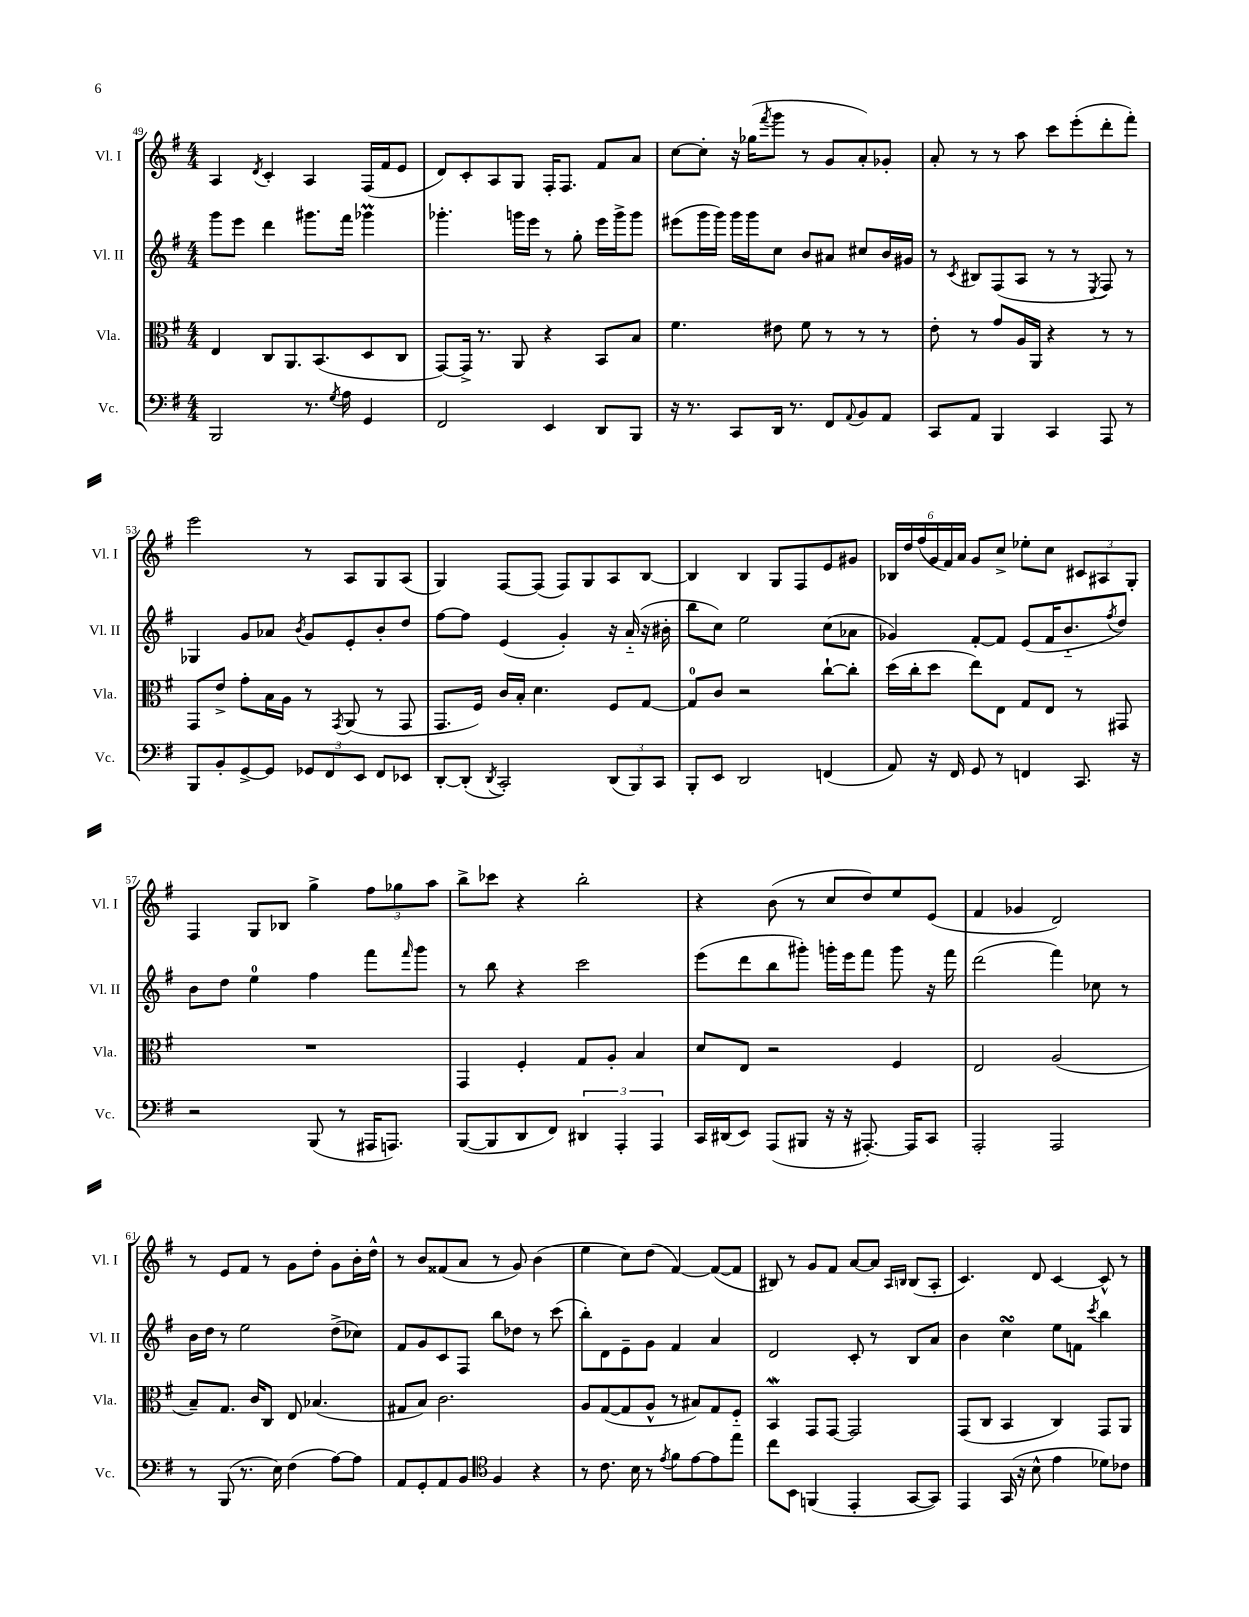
<<
\new StaffGroup <<
\new Staff = "s0" \with { instrumentName = "Vl. I" shortInstrumentName = "Vl. I" } {
    \clef treble \key g \major \numericTimeSignature \time 4/4
    a4 \acciaccatura { d'8 } c'4-. a4 fis16( fis'16 e'8 |
    d'8) c'8-. a8 g8 fis16-. fis8. fis'8 a'8 |
    c''8~ c''8-. r16 ges''16( \acciaccatura { fis'''8 } g'''8 r8 g'8 a'8-.) ges'8-. |
    a'8-. r8 r8 a''8 c'''8 e'''8-.( d'''8-. fis'''8-.) |
    e'''2 r8 a8 g8 a8( |
    g4) fis8~ fis8( fis8) g8 a8 b8~ |
    b4 b4 g8 fis8 e'8 gis'8 |
    \tuplet 6/4 { bes16 d''16 fis''16( g'16 fis'16) a'16 } g'8 c''8-> ees''8-. c''8 \tuplet 3/2 { cis'8 ais8 g8-. } |
    fis4 g8 bes8 g''4-> \tuplet 3/2 { fis''8 ges''8 a''8 } |
    b''8-> ces'''8 r4 b''2-. |
    r4 b'8( r8 c''8 d''8) e''8 e'8( |
    fis'4 ges'4 d'2) |
    r8 e'8 fis'8 r8 g'8 d''8-. g'8 b'16-. d''16-^ |
    r8 b'8 fisis'8( a'8 r8 g'8) b'4( |
    e''4 c''8) d''8( fis'4~) fis'8~( fis'8 |
    bis8) r8 g'8 fis'8 a'8~ a'8 \grace { a16 b16 } b8( a8-. |
    c'4.) d'8 c'4~ c'8-^ r8 \bar "|." |
}
\new Staff = "s1" \with { instrumentName = "Vl. II" shortInstrumentName = "Vl. II" } {
    \clef treble \key g \major \numericTimeSignature \time 4/4
    g'''8 e'''8 d'''4 gis'''8. fis'''16 ges'''4\prall |
    ges'''4.-. g'''16 e'''16 r8 g''8-. e'''16 g'''16-> g'''8 |
    eis'''8( g'''16 g'''16) g'''16 g'''16 c''8 b'8 ais'8 cis''8 b'16 gis'16 |
    r8 \acciaccatura { c'8 } bis8 fis8( a8 r8 r8 \acciaccatura { e8 } fis8) r8 |
    ges4 g'8 aes'8 \acciaccatura { b'8 } g'8 e'8-. b'8-. d''8 |
    fis''8~ fis''8 e'4( g'4-.) r16 a'16-_( r16 bis'16-. |
    b''8 c''8) e''2 c''8( aes'8 |
    ges'4) fis'8~-. fis'8 e'8( fis'16 b'8.-_ \acciaccatura { fis''8 } d''8) |
    b'8 d''8 e''4-0 fis''4 fis'''8 \grace { fis'''16 } g'''8 |
    r8 b''8 r4 c'''2 |
    e'''8( d'''8 b''8 gis'''8-.) g'''16-. e'''16 fis'''8 g'''8 r16 fis'''16 |
    d'''2( fis'''4) ces''8 r8 |
    b'16 d''16 r8 e''2 d''8->( ces''8) |
    fis'8 g'8 c'8 fis8 b''8 des''8 r8 c'''8( |
    b''8-.) d'8 e'8-- g'8 fis'4 a'4 |
    d'2 c'8-. r8 b8 a'8 |
    b'4 c''4\turn e''8 f'8 \acciaccatura { c'''8 } b''4 \bar "|." |
}
\new Staff = "s2" \with { instrumentName = "Vla." shortInstrumentName = "Vla." } {
    \clef alto \key g \major \numericTimeSignature \time 4/4
    e4 c8 a,8. b,8.( d8 c8 |
    g,8~) g,16-> r8. a,8 r4 b,8 b8 |
    fis'4. eis'8 fis'8 r8 r8 r8 |
    e'8-. r8 g'8 a16 a,16 r4 r8 r8 |
    g,8 e'8-> g'8-. b16 a16 r8 \acciaccatura { g,8 } a,8( r8 g,8 |
    g,8. fis16) c'16 b16-. d'4. fis8 g8~ |
    g8-0 c'8 r2 c''8~-! c''8-. |
    d''16( c''16-. d''8 e''8) e8 g8 e8 r8 gis,8 |
    R1 |
    g,4 fis4-. g8 a8-. b4 |
    d'8 e8 r2 fis4 |
    e2 a2( |
    b8--) g8. c'16 c8 e8 bes4.( |
    gis8 b8) c'2. |
    a8 g8~( g8 a8-^ r8 bis8) g8 fis8-_ |
    b,4\mordent g,8 g,8~ g,2 |
    g,8( c8 b,4 c4) g,8 a,8 \bar "|." |
}
\new Staff = "s3" \with { instrumentName = "Vc." shortInstrumentName = "Vc." } {
    \clef bass \key g \major \numericTimeSignature \time 4/4
    b,,2 r8. \acciaccatura { g8 } a16 g,4 |
    fis,2 e,4 d,8 b,,8 |
    r16 r8. c,8 d,16 r8. fis,8 \appoggiatura { a,8 } b,8 a,8 |
    c,8 a,8 b,,4 c,4 a,,8 r8 |
    b,,8 b,8-. g,8~-> g,8 \tuplet 3/2 { ges,8 fis,8 e,8 } fis,8 ees,8 |
    d,8~-. d,8-.( \acciaccatura { d,8 } c,2-.) \tuplet 3/2 { d,8( b,,8) c,8 } |
    b,,8-. e,8 d,2 f,4( |
    a,8) r16 fis,16 g,8 r8 f,4 c,8. r16 |
    r2 b,,8( r8 ais,,16 a,,8.) |
    b,,8~( b,,8 d,8 fis,8) \tuplet 3/2 { dis,4 a,,4-. a,,4 } |
    c,16 dis,16( e,8) a,,8( bis,,8 r16 r16 ais,,8.~-.) ais,,16 c,8 |
    a,,2-. a,,2 |
    r8 b,,8( r8. e16) fis4( a8~) a8 |
    a,8 g,8-. a,8 b,8 \clef tenor fis4 r4 |
    r8 c'8. b16 r8 \acciaccatura { e'8 } fis'8 e'8~ e'8 e''8 |
    c''8 b,8 f,4( e,4-. g,8~ g,8) |
    e,4 g,16( r16 b8-^ e'4 des'8) ces'8 \bar "|." |
}
>>
>>
\layout { \context { \Score currentBarNumber = #49 } }
